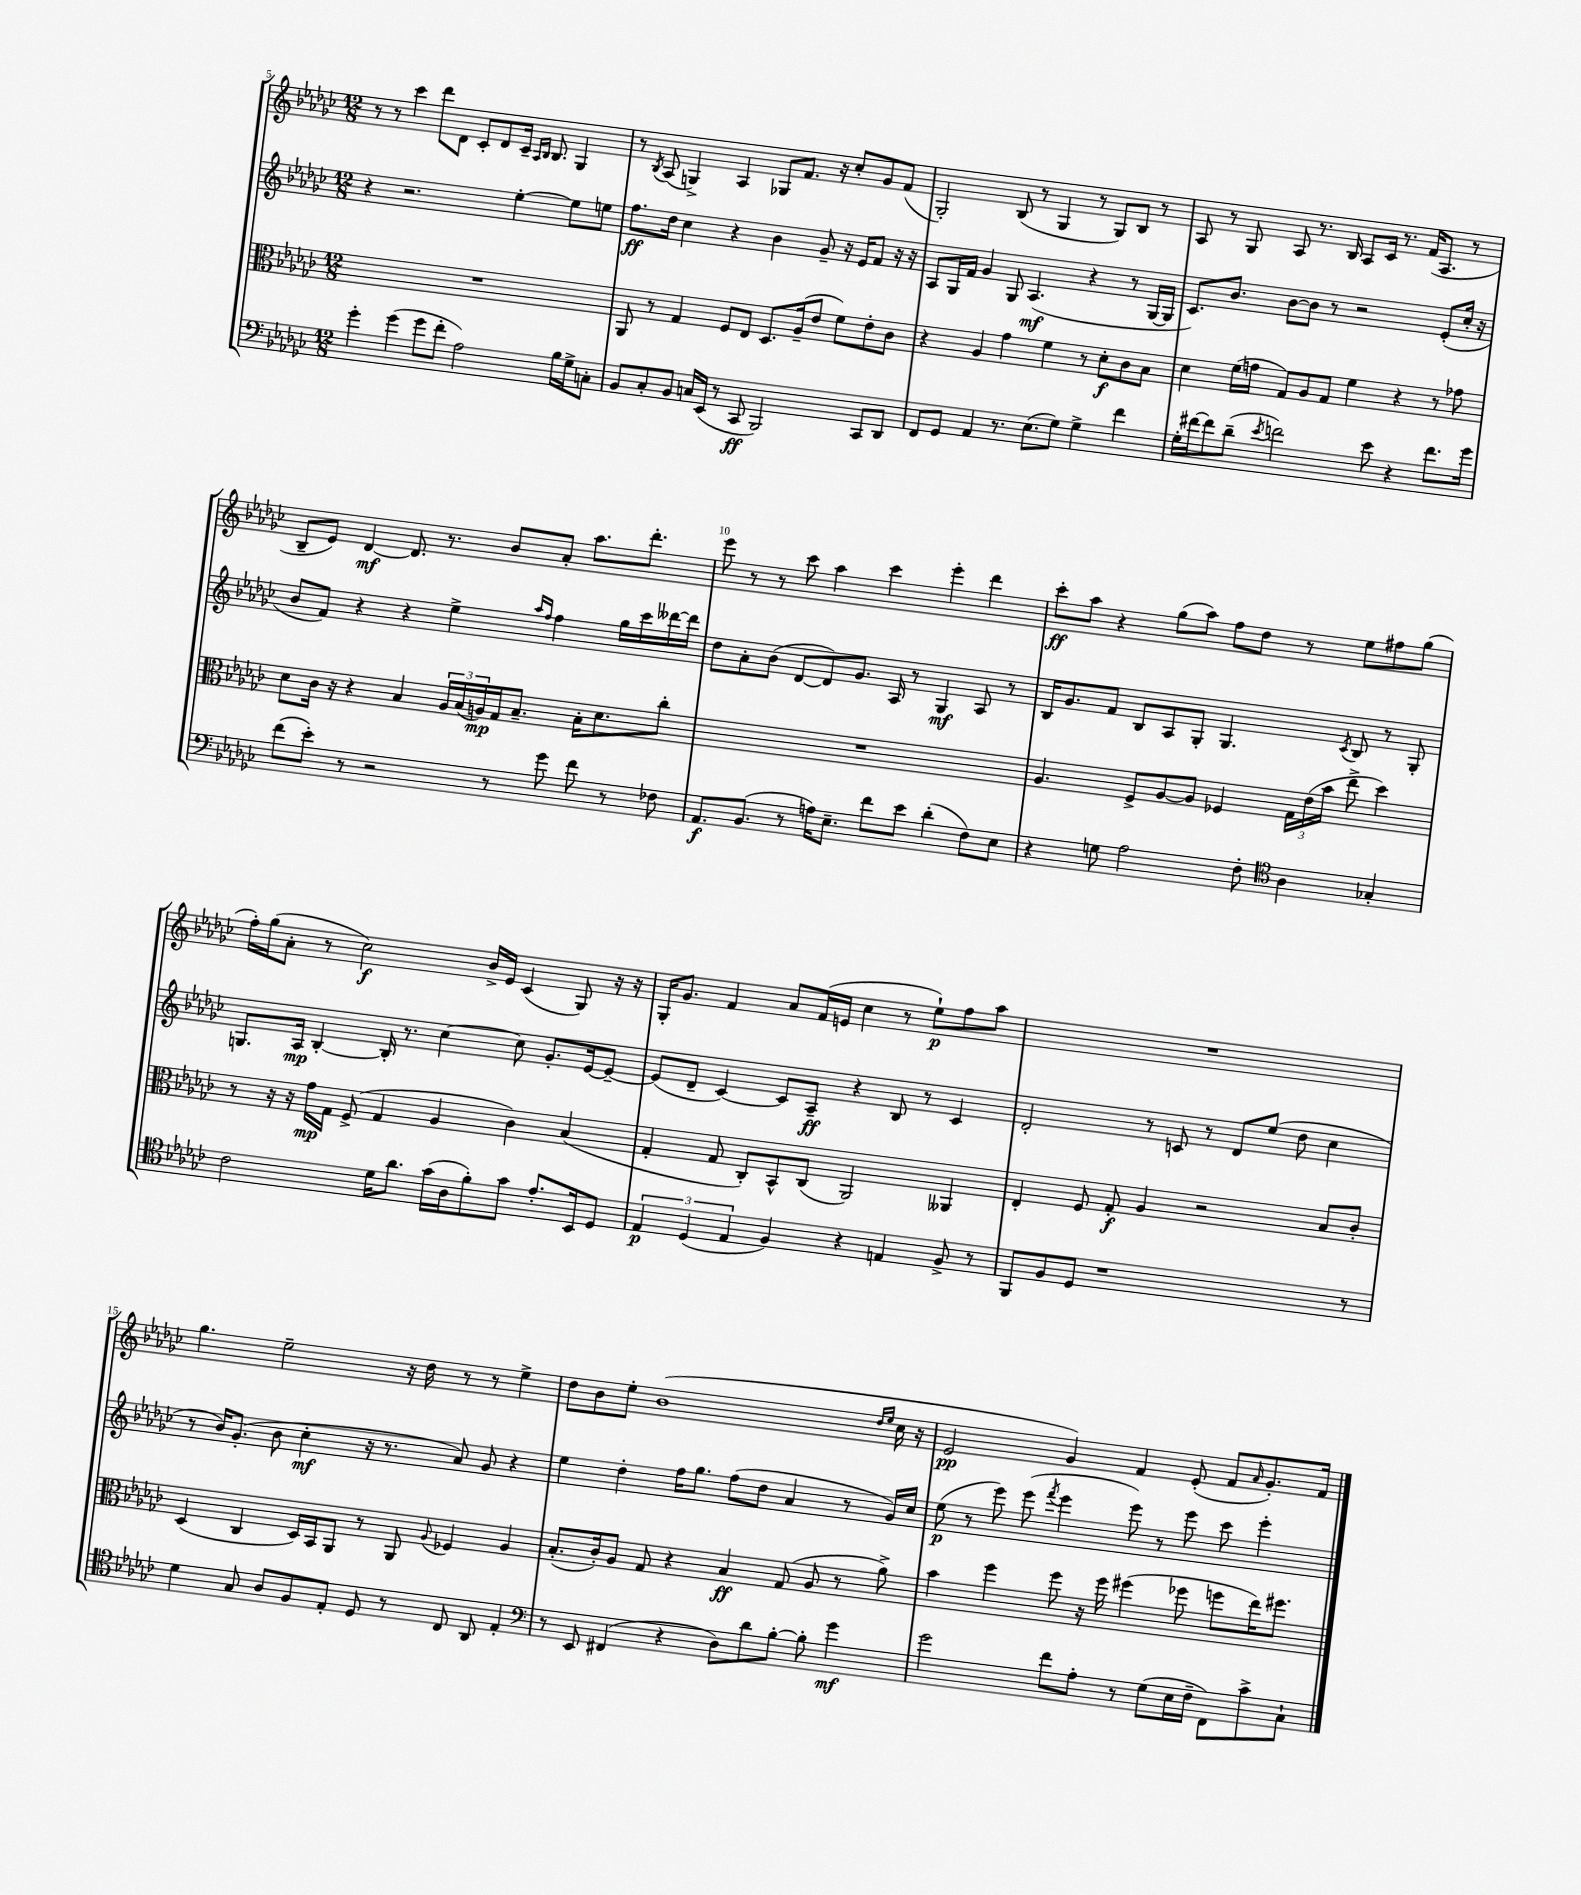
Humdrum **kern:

**kern	**dynam	**kern	**dynam	**kern	**dynam	**kern	**dynam
*part4	*part4	*part3	*part3	*part2	*part2	*part1	*part1
*staff4	*staff4	*staff3	*staff3	*staff2	*staff2	*staff1	*staff1
*clefF4	*	*clefC3	*	*clefG2	*	*clefG2	*
*k[b-e-a-d-g-c-]	*	*k[b-e-a-d-g-c-]	*	*k[b-e-a-d-g-c-]	*	*k[b-e-a-d-g-c-]	*
*M12/8	*	*M12/8	*	*M12/8	*	*M12/8	*
=5	=5	=5	=5	=5	=5	=5	=5
4g-'\	.	1.r	.	4r	.	8r	.
.	.	.	.	.	.	8r	.
(4g-\	.	.	.	2.r	.	4ccc-\	.
8g-\L	.	.	.	.	.	8ddd-\L	.
8f'\J	.	.	.	.	.	8d-\J	.
2A-\)	.	.	.	.	.	8c-'/L	.
.	.	.	.	.	.	8d-/	.
.	.	.	.	[4ee-'\	.	16c-~/Jk	.
.	.	.	.	.	.	16qqA-/LL	.
.	.	.	.	.	.	16qqB-/JJ	.
.	.	.	.	.	.	8.B-/	.
16B-\LL	.	.	.	8ee-\L]	.	4G-/	.
16G-^\J	.	.	.	.	.	.	.
8Cn'\J	.	.	.	8een\J	.	.	.
=6	=6	=6	=6	=6	=6	=6	=6
8BB-/L	.	8AA-/	.	8.ff\L	ff	8r	.
.	.	.	.	.	.	8qB-/	.
8C-'/	.	8r	.	.	.	(8A-/	.
.	.	.	.	16dd-\Jk	.	.	.
8BB-/J	.	4G-/	.	4cc-\	.	4Gn^/)	.
16Cn/LL	.	.	.	.	.	.	.
(16EE-/JJ	.	.	.	.	.	.	.
8r	.	8F/L	.	4r	.	4A-/	.
8CC-/	ff	8E-/J	.	.	.	.	.
2BBB-/)	.	8.D-/L	.	4b-\	.	8G-X/L	.
.	.	.	.	.	.	8.f/J	.
.	.	(16A-~/k	.	.	.	.	.
.	.	8e-/J	.	8g-~/	.	.	.
.	.	.	.	.	.	16r	.
.	.	8f\L)	.	16r	.	8cc-'/L	.
.	.	.	.	16e-/KL	.	.	.
8CC-/L	.	8e-'\	.	8f/J	.	8g-/	.
8DD-/J	.	8c-\J	.	16r	.	(8f/J	.
.	.	.	.	16r	.	.	.
=7	=7	=7	=7	=7	=7	=7	=7
8FF/L	.	4r	.	8A-/L	.	2G-'/)	.
8GG-/J	.	.	.	16G-/L	.	.	.
.	.	.	.	16f/JJ	.	.	.
4AA-/	.	4A-/	.	4g-/	.	.	.
8.r	.	4g-\	.	8G-/	.	(8B-/	.
.	.	.	.	(4.A-/	mf	8r	.
(8.E-\L	.	.	.	.	.	.	.
.	.	4f\	.	.	.	4G-/	.
8G-\J)	.	.	.	.	.	.	.
4G-^\	.	8r	.	4r	.	8r	.
.	.	8d-'\L	f	.	.	8G-/L)	.
4f\	.	8c-\	.	8r	.	8B-/J	.
.	.	8B-\J	.	[16G-/LL	.	8r	.
.	.	.	.	16G-/JJ]	.	.	.
=8	=8	=8	=8	=8	=8	=8	=8
16G-'\LL	.	4d-\	.	8.c-/L)	.	8A-/	.
[16f#X\J	.	.	.	.	.	.	.
8f#\]	.	.	.	.	.	8r	.
.	.	.	.	8.b-/J	.	.	.
(8d-~\J	.	(16f\LL	.	.	.	8G-/	.
.	.	16gn\JJ	.	.	.	.	.
8qe-/	.	.	.	.	.	.	.
2fn\)	.	8G-/L)	.	[8b-\L	.	8A-/	.
.	.	8A-/	.	8b-\J]	.	8.r	.
.	.	8G-/J	.	8r	.	.	.
.	.	.	.	.	.	16B-/	.
.	.	4f\	.	2r	.	8A-/L	.
8e-\	.	.	.	.	.	16c-/Jk	.
.	.	.	.	.	.	8.r	.
4r	.	4r	.	.	.	.	.
.	.	.	.	.	.	(16f/KL	.
.	.	.	.	.	.	8.A-/J	.
8.f\L	.	8r	.	(8e-'/L	.	.	.
.	.	8g-X\	.	16cc-'/Jk	.	8r	.
16g-\Jk	.	.	.	16r	.	.	.
!!LO:LB:g=z
=9	=9	=9	=9	=9	=9	=9	=9
(8f\L	.	8d-\L	.	8b-/L	.	8B-~/L	.
8e-'\J)	.	16c-\Jk	.	8f/J)	.	8e-/J)	.
.	.	16r	.	.	.	.	.
8r	.	4r	.	4r	.	[4d-/	mf
2r	.	.	.	.	.	.	.
.	.	4B-/	.	4r	.	8.d-/]	.
.	.	.	.	.	.	8.r	.
.	.	24A-/LL	.	4ee-^\	.	.	.
.	.	(24B-/	.	.	.	.	.
.	.	24An/)	mp	.	.	.	.
8r	.	16G-/J	.	.	.	8b-/L	.
.	.	8.B-~/J	.	.	.	.	.
.	.	.	.	16qqaa-/LL	.	.	.
.	.	.	.	16qqff/JJ	.	.	.
8g-\	.	.	.	4ff\	.	8a-'/J	.
8f\	.	16B-'\KL	.	.	.	8.aa-\L	.
.	.	8.d-\	.	.	.	.	.
8r	.	.	.	16gg-\LL	.	.	.
.	.	.	.	16ccc-\	.	8.ddd-'\J	.
8F-X\	.	8cc-'\J	.	[16ddd--X\	.	.	.
.	.	.	.	16ddd--\JJ]	.	.	.
=10	=10	=10	=10	=10	=10	=10	=10
8.AA-/L	f	1.r	.	8dd-\L	.	8eee-\	.
.	.	.	.	8a-'\	.	8r	.
(8.BB-/J	.	.	.	.	.	.	.
.	.	.	.	(8b-\J	.	8r	.
8r	.	.	.	[8d-/L	.	8ccc-\	.
16An\KL)	.	.	.	8d-/])	.	4aa-\	.
8.E-~\J	.	.	.	.	.	.	.
.	.	.	.	8.g-/J	.	.	.
8f\L	.	.	.	.	.	4ccc-\	.
.	.	.	.	16A-/	.	.	.
8e-\J	.	.	.	8r	.	.	.
(4d-'\	.	.	.	4G-/	mf	4eee-'\	.
8F\L)	.	.	.	8A-/	.	4ddd-\	.
8E-\J	.	.	.	8r	.	.	.
=11	=11	=11	=11	=11	=11	=11	=11
4r	.	4.A-/	.	16B-/KL	.	8ccc-'\L	ff
.	.	.	.	8.g-/	.	.	.
.	.	.	.	.	.	8aa-\J	.
8Gn\	.	.	.	8f/J	.	4r	.
2A-\	.	8F^/L	.	8B-/L	.	.	.
.	.	[8A-/	.	8A-/	.	(8gg-\L	.
.	.	8A-/J]	.	8G-'/J	.	8aa-\J)	.
.	.	4F-X/	.	4.G-/	.	8ff\L	.
8F'\	.	.	.	.	.	8dd-\J	.
*clefC4	*	*	*	*	*	*	*
4A-\	.	24G-\LL	.	.	.	8r	.
.	.	(24e-\	.	.	.	.	.
.	.	24b-\JJ	.	.	.	.	.
.	.	.	.	8qc-/	.	.	.
.	.	8ee-^\	.	8B-/	.	8ee-\L	.
4G-X'/	.	4dd-\)	.	8r	.	8ff#X\	.
.	.	.	.	8G-'/	.	(8gg-\J	.
!!LO:LB:g=z
=12	=12	=12	=12	=12	=12	=12	=12
2c-\	.	8r	.	8.Gn/L	.	16ff'\LL)	.
.	.	.	.	.	.	(16gg-\J	.
.	.	16r	.	.	.	8a-'\J	.
.	.	16r	.	16A-/Jk	mp	.	.
.	.	16g-\LL	mp	[4B-'/	.	8r	.
.	.	16G-\JJ	.	.	.	.	.
.	.	(8F^/	.	.	.	2cc-\)	f
16d-\KL	.	4G-/	.	16B-'/]	.	.	.
8.a-\J	.	.	.	8.r	.	.	.
(16g-\LL	.	4A-/	.	[4cc-\	.	.	.
16A-\J	.	.	.	.	.	.	.
8f'\)	.	.	.	.	.	16b-^/LL	.
.	.	.	.	.	.	16e-/JJ	.
8g-\J	.	4c-\)	.	8cc-\]	.	(4c-/	.
8.e-'/L	.	.	.	8.g-'/L	.	.	.
.	.	(4B-/	.	.	.	8G-/)	.
16BB-/k	.	.	.	[16e-/k	.	.	.
8D-/J	.	.	.	8e-~/J_	.	16r	.
.	.	.	.	.	.	16r	.
=13	=13	=13	=13	=13	=13	=13	=13
6E-/	p	4G-'/	.	(8e-/L]	.	16G-'/KL	.
.	.	.	.	.	.	8.g-/J	.
.	.	.	.	8d-~/J	.	.	.
(6D-/	.	.	.	.	.	.	.
.	.	8G-/	.	[4c-/)	.	4f/	.
6E-/	.	.	.	.	.	.	.
.	.	8C-'/L)	.	.	.	.	.
4F/)	.	8BB-^^/	.	8c-/L]	.	8a-/L	.
.	.	(8C-/J	.	8A-~/J	ff	(16f/L	.
.	.	.	.	.	.	16en/JJ	.
4r	.	2AA-/)	.	4r	.	4cc-\	.
4En/	.	.	.	8B-/	.	8r	.
.	.	.	.	8r	.	8ee-`\L)	p
8F^/	.	4AA--X/	.	4c-/	.	8ff\	.
8r	.	.	.	.	.	8aa-\J	.
=14	=14	=14	=14	=14	=14	=14	=14
8FF/L	.	4E-'/	.	2d-'/	.	1.r	.
8F/	.	.	.	.	.	.	.
8D-/J	.	8F/	.	.	.	.	.
1r	.	8G-'/	f	.	.	.	.
.	.	4A-/	.	8r	.	.	.
.	.	.	.	8cn/	.	.	.
.	.	2r	.	8r	.	.	.
.	.	.	.	8d-/L	.	.	.
.	.	.	.	(8ee-/J	.	.	.
.	.	.	.	8dd-\	.	.	.
.	.	8B-/L	.	4cc-\	.	.	.
8r	.	8c-'/J	.	.	.	.	.
!!LO:LB:g=z
=15	=15	=15	=15	=15	=15	=15	=15
4d-\	.	(4D-/	.	8r	.	4.gg-\	.
.	.	.	.	16b-/KL)	.	.	.
.	.	.	.	(8.g-'/J	.	.	.
8G-/	.	4C-/	.	.	.	.	.
8A-/L	.	.	.	8b-\	.	2ee-~\	.
8F/	.	16D-/LL)	.	4cc-'\	mf	.	.
.	.	16BB-/J	.	.	.	.	.
8E-'/J	.	8AA-/J	.	.	.	.	.
8D-/	.	8r	.	16r	.	.	.
.	.	.	.	8.r	.	.	.
8r	.	8AA-/	.	.	.	16r	.
.	.	.	.	.	.	16dd-\	.
.	.	8qqA-/	.	.	.	.	.
8C-/	.	4F-X/	.	8a-/)	.	8r	.
8AA-/	.	.	.	8g-/	.	8r	.
4E-'/	.	4A-/	.	4r	.	4ee-^\	.
=16	=16	=16	=16	=16	=16	=16	=16
*clefF4	*	*	*	*	*	*	*
8r	.	(8.B-'/L	.	4ee-\	.	8dd-\L	.
8EE-/	.	.	.	.	.	8b-\	.
.	.	16c-'/k)	.	.	.	.	.
(4FF#X/	.	8A-/J	.	4dd-'\	.	8ee-'\J	.
.	.	8G-/	.	.	.	(1b-	.
4r	.	4r	.	16ff\KL	.	.	.
.	.	.	.	8.gg-\J	.	.	.
8D-\L)	.	4B-/	ff	(8ff\L	.	.	.
8d-\	.	.	.	8dd-\J	.	.	.
[8B-'\J	.	(8G-/	.	4a-/	.	.	.
8B-'\]	.	8A-/	.	.	.	.	.
4g-\	mf	8r	.	8r	.	.	.
.	.	.	.	.	.	16qqdd-/LL	.
.	.	.	.	.	.	16qqee-/JJ	.
.	.	8a-^\)	.	16g-/LL)	.	16cc-\	.
.	.	.	.	16cc-/JJ	.	16r	.
=17	=17	=17	=17	=17	=17	=17	=17
2g-\	.	4b-\	.	(8ee-\	p	2e-/	pp
.	.	.	.	8r	.	.	.
.	.	4ff\	.	8eee-\)	.	.	.
.	.	.	.	(8eee-\	.	.	.
.	.	.	.	8qfff/	.	.	.
8f\L	.	8ff\	.	4eee-\	.	4g-/)	.
8A-'\J	.	16r	.	.	.	.	.
.	.	16ff\	.	.	.	.	.
8r	.	(4ff#X\	.	8eee-\)	.	4f/	.
(8G-\L	.	.	.	8r	.	.	.
16E-\L	.	8ff-X\	.	8eee-\	.	(8e-'/	.
16F~\JJ	.	.	.	.	.	.	.
8FF\L)	.	8ffn\L	.	8ccc-\	.	8f/L	.
.	.	.	.	.	.	16qqa-/	.
8c-^\	.	16ee-\K)	.	4eee-'\	.	8.g-'/)	.
.	.	8.ff#X\J	.	.	.	.	.
8C-`\J	.	.	.	.	.	.	.
.	.	.	.	.	.	16f/Jk	.
==	==	==	==	==	==	==	==
*-	*-	*-	*-	*-	*-	*-	*-
